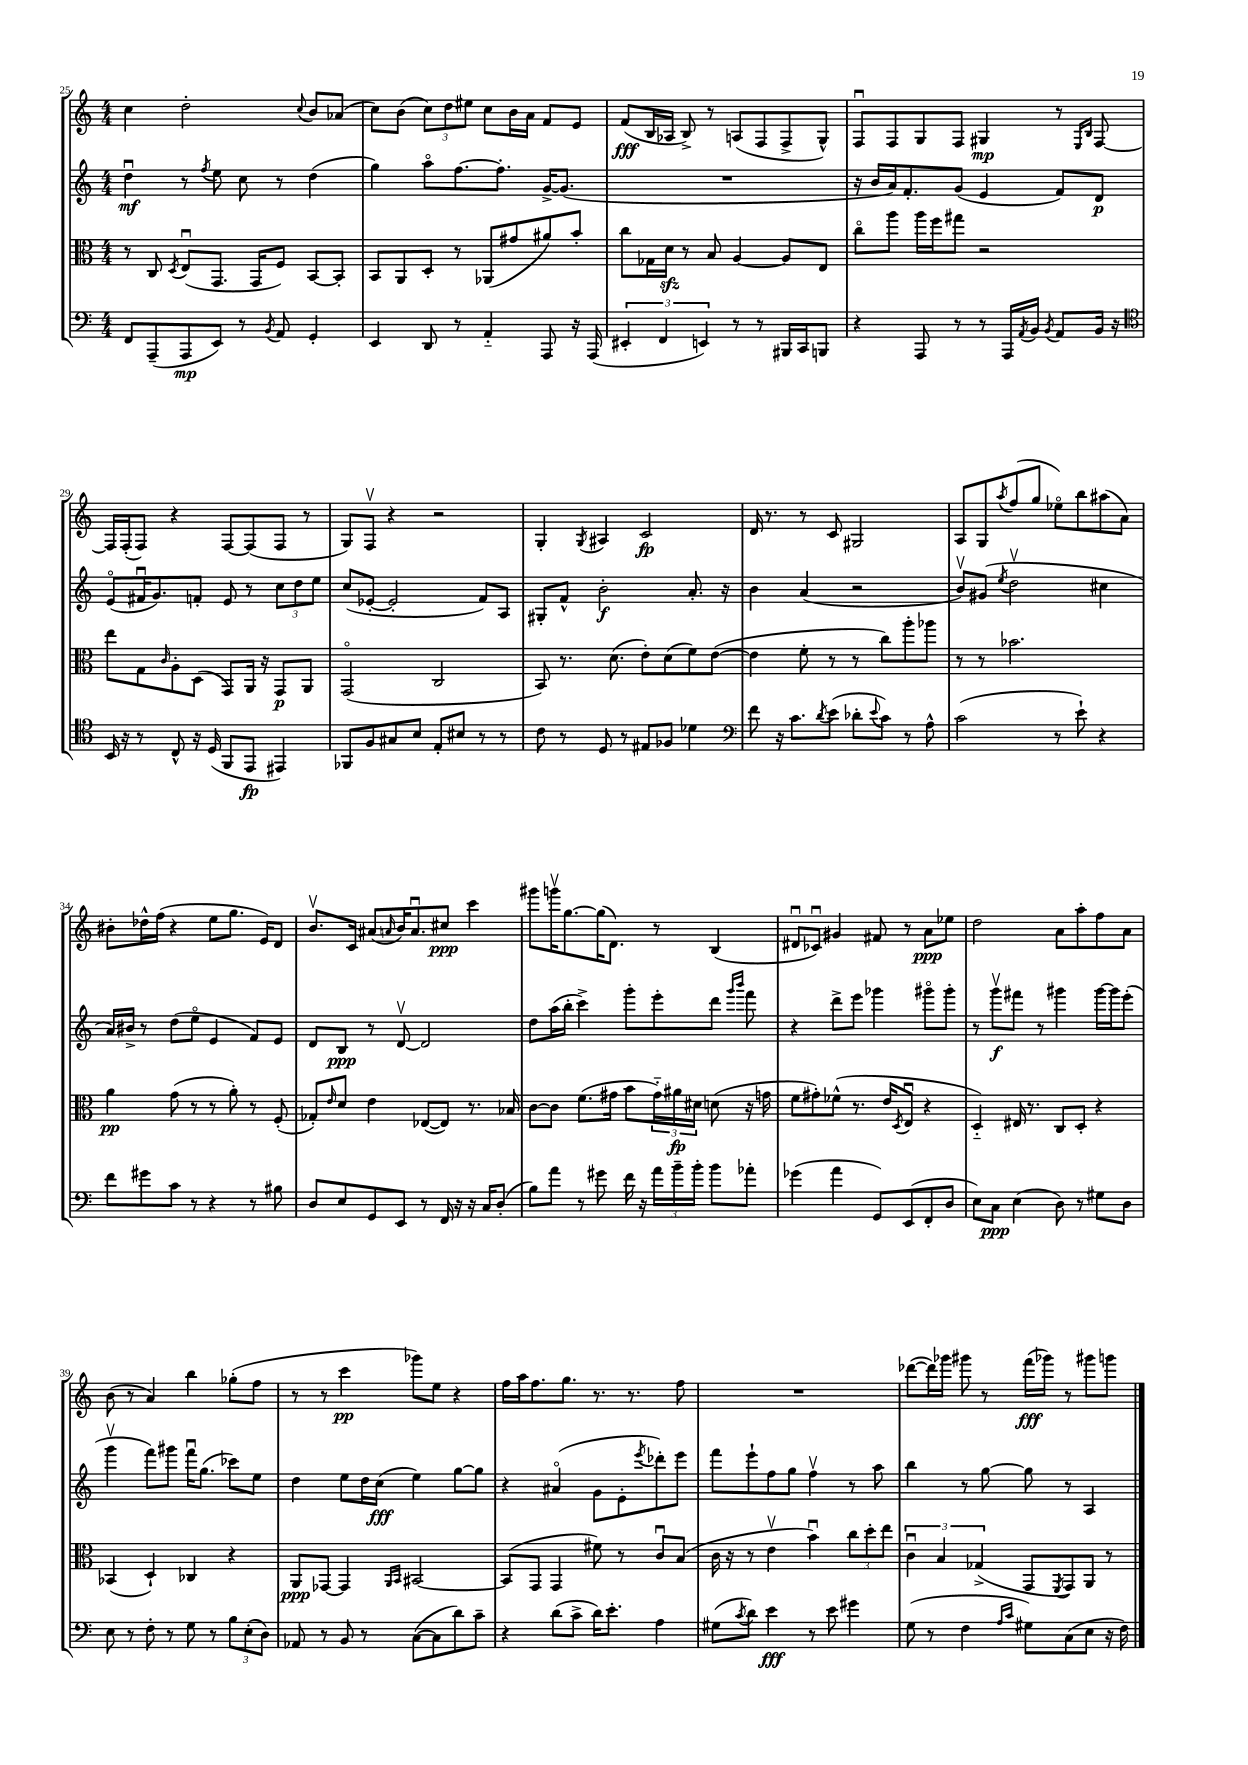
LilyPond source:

<<
\new StaffGroup <<
\new Staff = "s0" {
    \clef treble \key c \major \numericTimeSignature \time 4/4
    c''4 d''2-. \appoggiatura { c''8 } b'8 aes'8( |
    c''8) b'8( \tuplet 3/2 { c''8) d''8 eis''8 } c''8 b'16 a'16 f'8 e'8 |
    f'8\fff( b16 aes16 b8->) r8 a8( f8 f8-> g8-^) |
    f8\downbow f8 g8 f8 gis4\mp r8 \grace { e16 b16 } f8~ |
    f16 f16-.( f8) r4 f8~ f8( f8 r8 |
    g8) f8\upbow r4 r2 |
    g4-. \acciaccatura { g8 } ais4 c'2\fp |
    d'16 r8. r8 c'8 gis2 |
    a8 g8 \acciaccatura { a''8 } f''8( g''8 ees''8\flageolet) b''8 ais''8( a'8) |
    bis'8-. des''16-^ f''16( r4 e''8 g''8. e'16) d'8 |
    b'8.\upbow c'16 ais'8( \grace { a'16 } b'16) a'8.\downbow cis''8\ppp c'''4 |
    gis'''8 g'''16\upbow g''8.~ g''16( d'8.) r8 b4( |
    dis'8\downbow ces'8\downbow) gis'4 fis'8 r8 a'8\ppp ees''8 |
    d''2 a'8 a''8-. f''8 a'8 |
    b'8( r8 a'4) b''4 ges''8-.( f''8 |
    r8 r8 c'''4\pp ges'''8) e''8 r4 |
    f''16 a''16 f''8. g''8. r8. r8. f''8 |
    R1 |
    des'''8~( des'''16) ges'''16 gis'''8 r8 f'''16\fff( ges'''16) r8 gis'''8 g'''8 \bar "|." |
}
\new Staff = "s1" {
    \clef treble \key c \major \numericTimeSignature \time 4/4
    d''4\downbow\mf r8 \acciaccatura { f''8 } e''8 c''8 r8 d''4( |
    g''4) a''8\flageolet f''8.~ f''8.-. g'16~-> g'8.( |
    R1 |
    r16 b'16 a'16) f'8.-. g'8( e'4 f'8) d'8\p |
    e'8\flageolet( fis'16\downbow g'8.) f'8-. e'8 r8 \tuplet 3/2 { c''8 d''8 e''8 } |
    c''8( ees'8~-. ees'2-. f'8) a8 |
    gis8-. f'8-^ b'2-.\f a'8.-. r16 |
    b'4 a'4( r2 |
    b'8\upbow) gis'8( \acciaccatura { e''8 } d''2\upbow cis''4 |
    a'16) bis'16-> r8 d''8( e''8\flageolet e'4 f'8) e'8 |
    d'8 b8\ppp r8 d'8~\upbow d'2 |
    d''8 a''16( b''16-. c'''4->) g'''8-. e'''8-. d'''8 \grace { g'''16 b'''16 } f'''8 |
    r4 d'''8-> e'''8 ges'''4 gis'''8\flageolet gis'''8-. |
    r8 g'''8\upbow\f fis'''8 r8 gis'''4 gis'''16~ gis'''16 e'''8-.( |
    g'''4\upbow f'''8) gis'''8 f'''16\downbow g''8.( ces'''8) e''8 |
    d''4 e''8 d''16 c''16\fff( e''4) g''8~ g''8 |
    r4 ais'4\flageolet( g'8 e'8-. \acciaccatura { e'''8 } des'''8-.) e'''8 |
    f'''8 e'''8-! f''8 g''8 f''4\upbow r8 a''8 |
    b''4 r8 g''8~ g''8 r8 a4 \bar "|." |
}
\new Staff = "s2" {
    \clef alto \key c \major \numericTimeSignature \time 4/4
    r8 c8 \acciaccatura { d8 } e8\downbow( g,8. g,16 f8) b,8~ b,8-. |
    b,8 a,8 d8-. r8 aes,8( gis'8 ais'8) b'8-. |
    c''8 ges16 d'16\sfz r8 b8 a4~ a8 e8 |
    c''8\flageolet a''8 a''16 f''16 gis''8 r2 |
    e''8 g8 \grace { c'16 } a8-. d8( g,8) a,16 r16 g,8\p a,8 |
    g,2\flageolet( c2 |
    b,8) r8. d'8.( e'8-.) d'8( f'8) e'8~( |
    e'4 f'8-. r8 r8 c''8) a''8-. aes''8 |
    r8 r8 bes'2. |
    a'4\pp g'8( r8 r8 a'8-.) r8 f8-.( |
    ges8-.) \grace { e'16 } d'8 e'4 ees8~( ees8) r8. bes16 |
    c'8~ c'8 f'8.( gis'16 b'8 \tuplet 3/2 { gis'16-_) ais'16\fp dis'16 } d'8( r16 g'16 |
    f'8 gis'8-.) fes'8-^( r8. e'16 \acciaccatura { d8 } e8\downbow r4 |
    d4-_) eis16 r8. c8 d8-. r4 |
    bes,4( d4-!) ces4 r4 |
    a,8\ppp ges,8~ ges,4 \grace { a,16 b,16 } bis,2~ |
    bis,8( g,8 g,4 fis'8) r8 c'8\downbow b8( |
    c'16 r16 r8 e'4\upbow b'4\downbow) \tuplet 3/2 { c''8 d''8-. e''8 } |
    \tuplet 3/2 { c'4\downbow b4 ges4->( } g,8 \acciaccatura { f,8 } g,8) a,8 r8 \bar "|." |
}
\new Staff = "s3" {
    \clef bass \key c \major \numericTimeSignature \time 4/4
    f,8 a,,8--( a,,8\mp e,8) r8 \acciaccatura { b,8 } a,8 g,4-. |
    e,4 d,8 r8 a,4-_ a,,8 r16 a,,16( |
    \tuplet 3/2 { eis,4-. f,4 e,4) } r8 r8 bis,,16 c,16 b,,8 |
    r4 a,,8 r8 r8 a,,16 \acciaccatura { a,8 } b,16 \acciaccatura { b,8 } a,8 b,16 r16 |
    \clef tenor b,16 r16 r8 c8-^ r16 d16( f,8 e,8\fp eis,4) |
    fes,8 f8 gis8 b8 e8-. bis8 r8 r8 |
    c'8 r8 d8 r8 eis8 fes8 des'4 |
    \clef bass f'8 r16 c'8. \acciaccatura { d'8 } e'8( des'8-. \appoggiatura { e'8 } c'8) r8 a8-^ |
    c'2( r8 e'8-!) r4 |
    f'8 gis'8 c'8 r8 r4 r8 bis8 |
    d8 e8 g,8 e,8 r8 f,16 r16 r16 c16 d8-.( |
    b8) a'8 r8 gis'8 f'16 r16 \tuplet 3/2 { a'16 b'16-- b'16-. } b'8 aes'8-. |
    ges'4( a'4 g,8) e,8( f,8-. d8 |
    e8) c8\ppp e4( d8) r8 gis8 d8 |
    e8 r8 f8-. r8 g8 r8 \tuplet 3/2 { b8 e8-.( d8) } |
    aes,8 r8 b,8 r8 c8~( c8 d'8) c'8-- |
    r4 d'8( c'8-> d'16) e'8.-. a4 |
    gis8( \acciaccatura { c'8 } d'8) e'4\fff r8 e'8 gis'4 |
    g8( r8 f4 \grace { a16 c'16 } gis8) c8( e8 r16 f16) \bar "|." |
}
>>
>>
\layout { \context { \Score currentBarNumber = #25 } }
